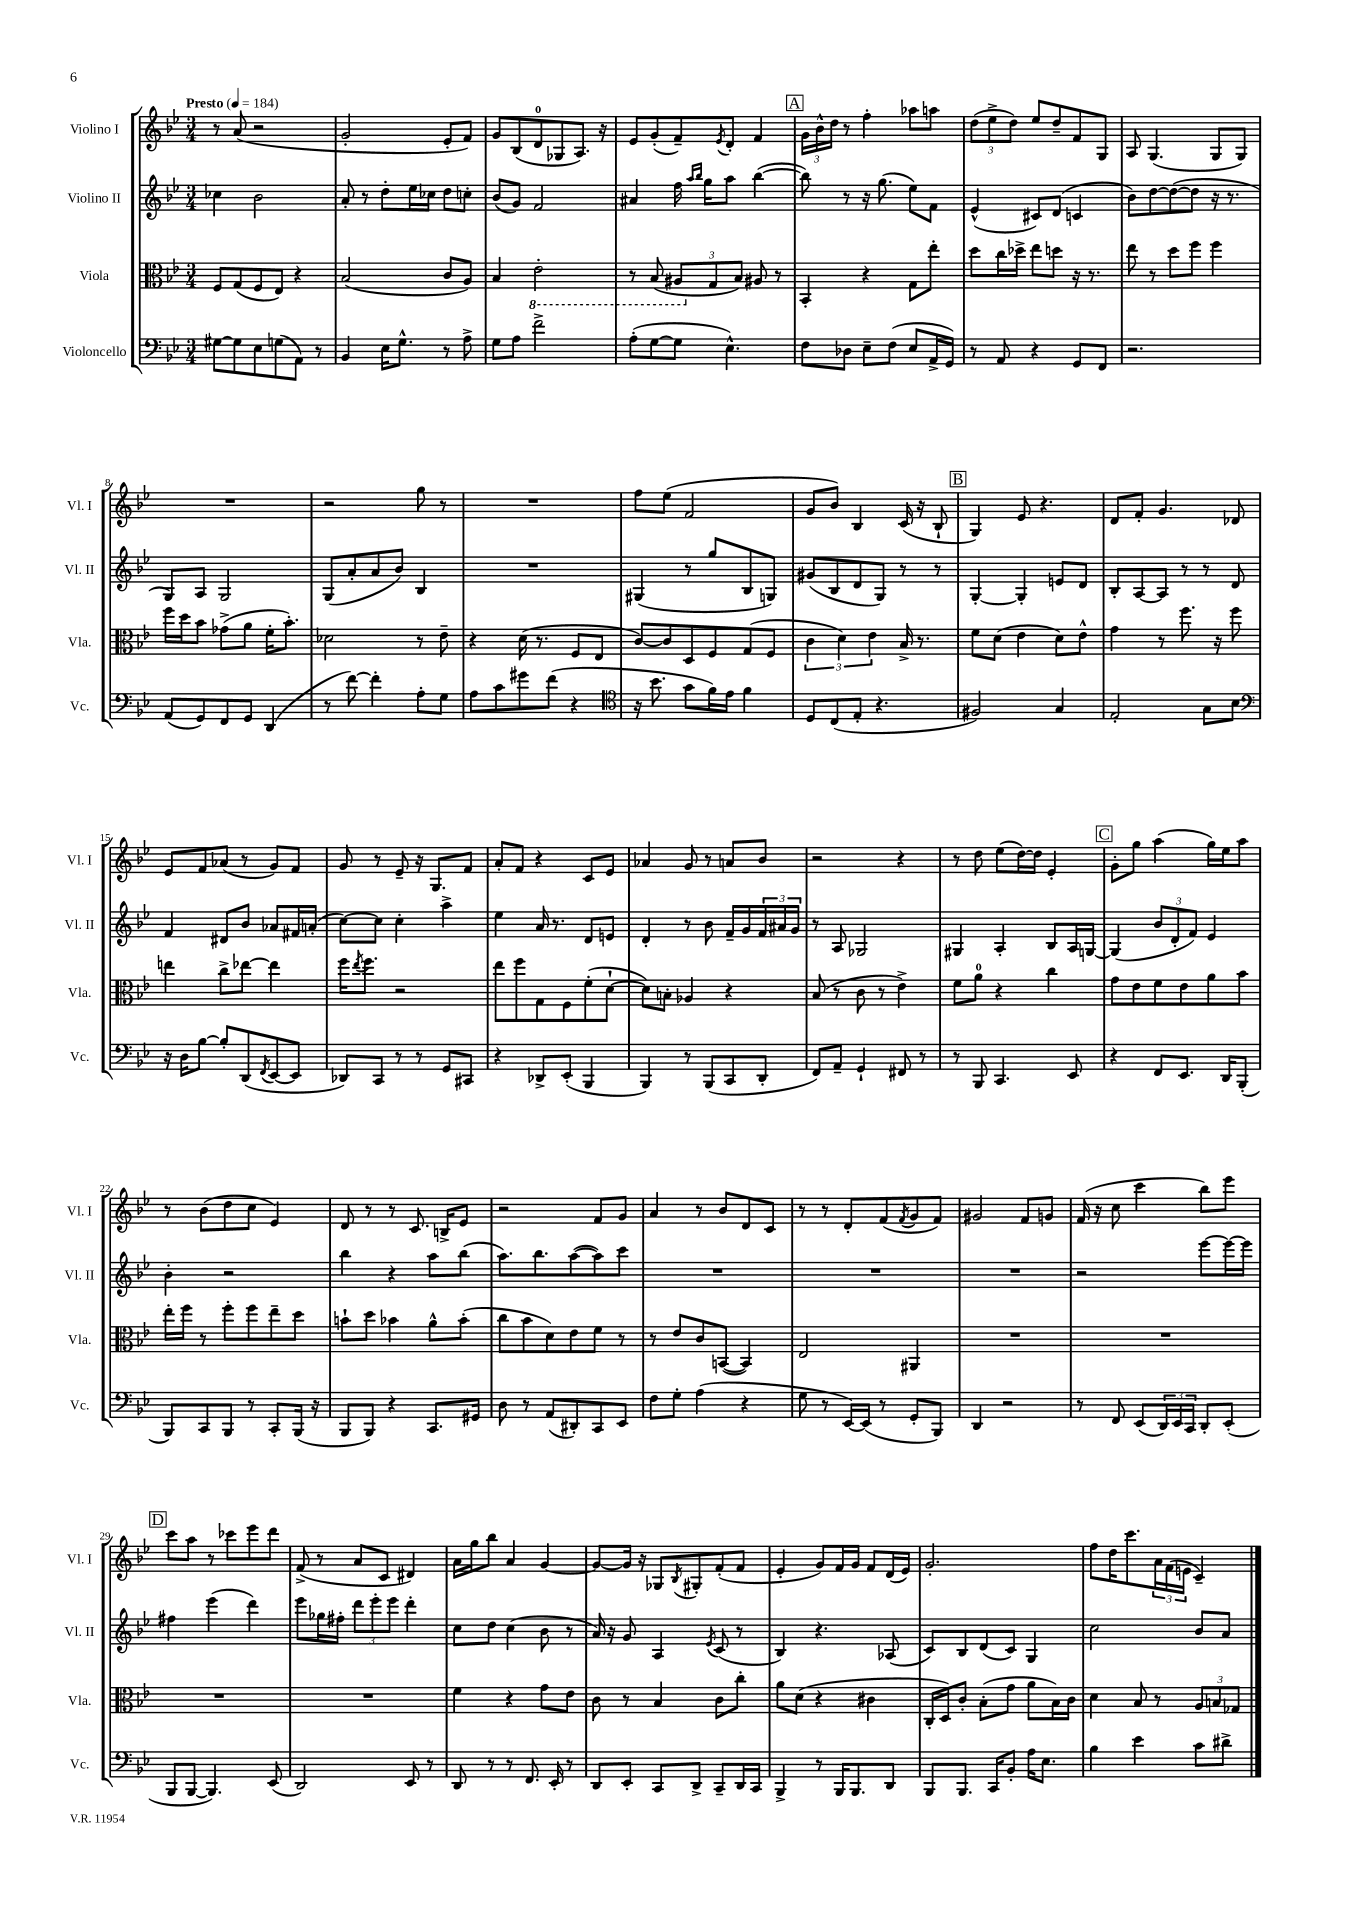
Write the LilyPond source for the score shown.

<<
\new StaffGroup <<
\new Staff = "s0" \with { instrumentName = "Violino I" shortInstrumentName = "Vl. I" } {
    \clef treble \key bes \major \numericTimeSignature \time 3/4 \tempo "Presto" 4 = 184
    r8 a'8( r2 |
    g'2-. ees'8-. f'8) |
    g'8 bes8( d'8-0 ges8 a8.) r16 |
    ees'8 g'8-.( f'8--) \acciaccatura { ees'8 } d'8-. f'4 |
    \mark \markup { \box "A" } \tuplet 3/2 { g'16 bes'16-^ d''16 } r8 f''4-. aes''8 a''8 |
    \tuplet 3/2 { d''8( ees''8-> d''8) } ees''8 d''8-- f'8 g8 |
    a8 g4.( g8 g8) |
    R2. |
    r2 g''8 r8 |
    R2. |
    f''8 ees''8( f'2 |
    g'8 bes'8) bes4 c'16( r16 bes8-! |
    \mark \markup { \box "B" } g4) ees'8 r4. |
    d'8 f'8-. g'4. des'8 |
    ees'8 f'8 aes'8( r8 g'8) f'8 |
    g'8 r8 ees'8-- r16 g8. f'8 |
    a'8-. f'8 r4 c'8 ees'8 |
    aes'4 g'8 r8 a'8 bes'8 |
    r2 r4 |
    r8 d''8 ees''8( d''16~) d''16 ees'4-. |
    \mark \markup { \box "C" } g'8-. g''8 a''4( g''16) ees''16 a''8 |
    r8 bes'8( d''8 c''8 ees'4) |
    d'8 r8 r8 c'8. b16-> ees'8 |
    r2 f'8 g'8 |
    a'4 r8 bes'8 d'8 c'8 |
    r8 r8 d'8-. f'8( \acciaccatura { f'8 } g'8 f'8) |
    gis'2 f'8 g'8 |
    f'16( r16 c''8 c'''4 bes''8) ees'''8 |
    \mark \markup { \box "D" } c'''8 a''8 r8 ces'''8 ees'''8 d'''8 |
    f'8->( r8 a'8 c'8 dis'4) |
    a'16 g''16 bes''8 a'4 g'4~ |
    g'8~ g'16 r16 ges8 \acciaccatura { bes8 } gis8-. f'8-.( f'8 |
    ees'4-. g'8) f'16 g'16 f'8 d'16( ees'16) |
    g'2.-. |
    f''8 d''16 c'''8. \tuplet 3/2 { a'16 f'16( e'16 } c'4--) \bar "|." |
}
\new Staff = "s1" \with { instrumentName = "Violino II" shortInstrumentName = "Vl. II" } {
    \clef treble \key bes \major \numericTimeSignature \time 3/4
    ces''4 bes'2 |
    a'8-. r8 d''8-. ees''16 ces''16 d''8 c''8-. |
    bes'8( g'8) f'2 |
    ais'4 f''16 \grace { a''16 bes''16 } g''16 a''8 bes''4~( |
    \mark \markup { \box "A" } bes''8) r8 r16 g''8.( ees''8) f'8 |
    ees'4-^( cis'8) d'8( c'4 |
    bes'8) d''8~ d''8~( d''8 r16 r8. |
    g8) a8 g2 |
    g8( a'8-. a'8 bes'8) bes4 |
    R2. |
    gis4( r8 g''8 bes8 g8) |
    gis'8( bes8 d'8 g8) r8 r8 |
    \mark \markup { \box "B" } g4~-. g4-. e'8 d'8 |
    bes8-. a8~ a8 r8 r8 d'8 |
    f'4 dis'8 bes'8 aes'8 fis'16 a'16-.( |
    c''8~) c''8 c''4-. a''4-> |
    ees''4 a'16 r8. d'8 e'8 |
    d'4-. r8 bes'8 f'16-- g'16 \tuplet 3/2 { f'16 ais'16 g'16 } |
    r8 a8 ges2 |
    gis4 a4-. bes8 a16 g16~ |
    \mark \markup { \box "C" } g4( \tuplet 3/2 { bes'8 d'8-. f'8) } ees'4 |
    bes'4-. r2 |
    bes''4 r4 a''8 bes''8( |
    a''8.) bes''8. a''8~( a''8) c'''8 |
    R2. |
    R2. |
    R2. |
    r2 ees'''8~ ees'''16~ ees'''16 |
    \mark \markup { \box "D" } fis''4 ees'''4( d'''4) |
    ees'''8 ges''16 fis''16-. \tuplet 3/2 { d'''8 ees'''8-. ees'''8 } d'''4-. |
    c''8 d''8 c''4( bes'8 r8 |
    a'16) r16 g'8 a4 \acciaccatura { ees'8 } c'8( r8 |
    bes4) r4. aes8( |
    c'8) bes8 d'8( c'8) g4 |
    c''2 bes'8 a'8 \bar "|." |
}
\new Staff = "s2" \with { instrumentName = "Viola" shortInstrumentName = "Vla." } {
    \clef alto \key bes \major \numericTimeSignature \time 3/4
    f8 g8( f8 ees8) r4 |
    bes2( c'8 a8) |
    bes4 \ottava #-1 ees2-. |
    r8 bes,8( \tuplet 3/2 { ais,8 \ottava #0 g8 bes8) } ais8 r8 |
    \mark \markup { \box "A" } bes,4-. r4 g8 ees''8-. |
    d''8 c''16 des''16-> ees''8 d''8 r16 r8. |
    ees''8 r8 d''8 f''8 f''4 |
    f''16 d''16 bes'8 ges'8->( a'8 f'16-. bes'8.-.) |
    des'2 r8 ees'8-- |
    r4 d'16( r8. f8 ees8 |
    c'8~) c'8 d8 f8 g8( f8 |
    \tuplet 3/2 { c'4 d'4) ees'4 } bes16-> r8. |
    \mark \markup { \box "B" } f'8 d'8( ees'4 d'8) ees'8-^ |
    g'4 r8 f''8. r16 f''8 |
    e''4 c''8-> ees''8~ ees''4 |
    f''16 \acciaccatura { ees''8 } f''8. r2 |
    ees''8 f''8 g8 f8 f'8-.( d'8~-! |
    d'8) b8-. aes4 r4 |
    bes8( r8 c'8 r8 ees'4->) |
    f'8 a'8-0 r4 c''4 |
    \mark \markup { \box "C" } g'8 ees'8 f'8 ees'8 a'8 bes'8 |
    ees''16-. f''16 r8 f''8-. f''8 ees''8-- d''8 |
    b'8-! d''8 bes'4 a'8-^ bes'8-.( |
    c''8 bes'8 d'8) ees'8 f'8 r8 |
    r8 ees'8 c'8 b,8~( b,4) |
    ees2 ais,4 |
    R2. |
    R2. |
    \mark \markup { \box "D" } R2. |
    R2. |
    f'4 r4 g'8 ees'8 |
    c'8 r8 bes4 c'8 c''8-. |
    a'8 d'8( r4 cis'4 |
    c16-. d16) c'8-. bes8-.( g'8 a'8 bes16) c'16 |
    d'4 bes8 r8 \tuplet 3/2 { a8 b8 ges8 } \bar "|." |
}
\new Staff = "s3" \with { instrumentName = "Violoncello" shortInstrumentName = "Vc." } {
    \clef bass \key bes \major \numericTimeSignature \time 3/4
    gis8~ gis8 ees8 g8( a,8) r8 |
    bes,4 ees16 g8.-^ r8 a8-> |
    g8 a8 f'2-> |
    a8-.( g8~ g8 ees4.-^) |
    \mark \markup { \box "A" } f8 des8 ees8-- f8( ees8 a,16-> g,16) |
    r8 a,8 r4 g,8 f,8 |
    r2. |
    a,8( g,8) f,8 g,8 d,4( |
    r8 f'8~) f'4-. a8-. g8 |
    a8 c'8 gis'8 f'8( r4 |
    \clef tenor r16 bes'8. g'8 f'16) ees'16 f'4 |
    d8 c8( ees8-. r4. |
    \mark \markup { \box "B" } fis2) g4 |
    ees2-. g8 bes8 |
    \clef bass r16 d16 bes8~ bes8-. d,8( \acciaccatura { f,8 } ees,8~ ees,8 |
    des,8) c,8 r8 r8 g,8 cis,8 |
    r4 des,8-> ees,8-.( bes,,4 |
    bes,,4) r8 bes,,8( c,8 d,8-. |
    f,8) a,8-- g,4-! fis,8 r8 |
    r8 bes,,8 c,4. ees,8 |
    \mark \markup { \box "C" } r4 f,8 ees,8. d,16 bes,,8-.( |
    bes,,8) c,8 bes,,8 r8 c,8-. bes,,16( r16 |
    bes,,8 bes,,8) r4 c,8. gis,16 |
    d8 r8 a,8( dis,8-.) c,8 ees,8 |
    f8 g8-. a4( r4 |
    g8 r8 ees,16~) ees,16( r8 g,8-. bes,,8) |
    d,4 r2 |
    r8 f,8 ees,8( \tuplet 3/2 { d,16) ees,16 c,16 } d,8-. ees,8-.( |
    \mark \markup { \box "D" } bes,,8 bes,,8~ bes,,4.) ees,8( |
    d,2) ees,8 r8 |
    d,8 r8 r8 f,8. ees,16-. r8 |
    d,8 ees,8-. c,8 d,8-> c,8-- d,16 c,16 |
    bes,,4-> r8 bes,,16 bes,,8. d,8 |
    bes,,8 bes,,8. c,16 bes,8-. a16 ees8. |
    bes4 ees'4 c'8 dis'8-> \bar "|." |
}
>>
>>
